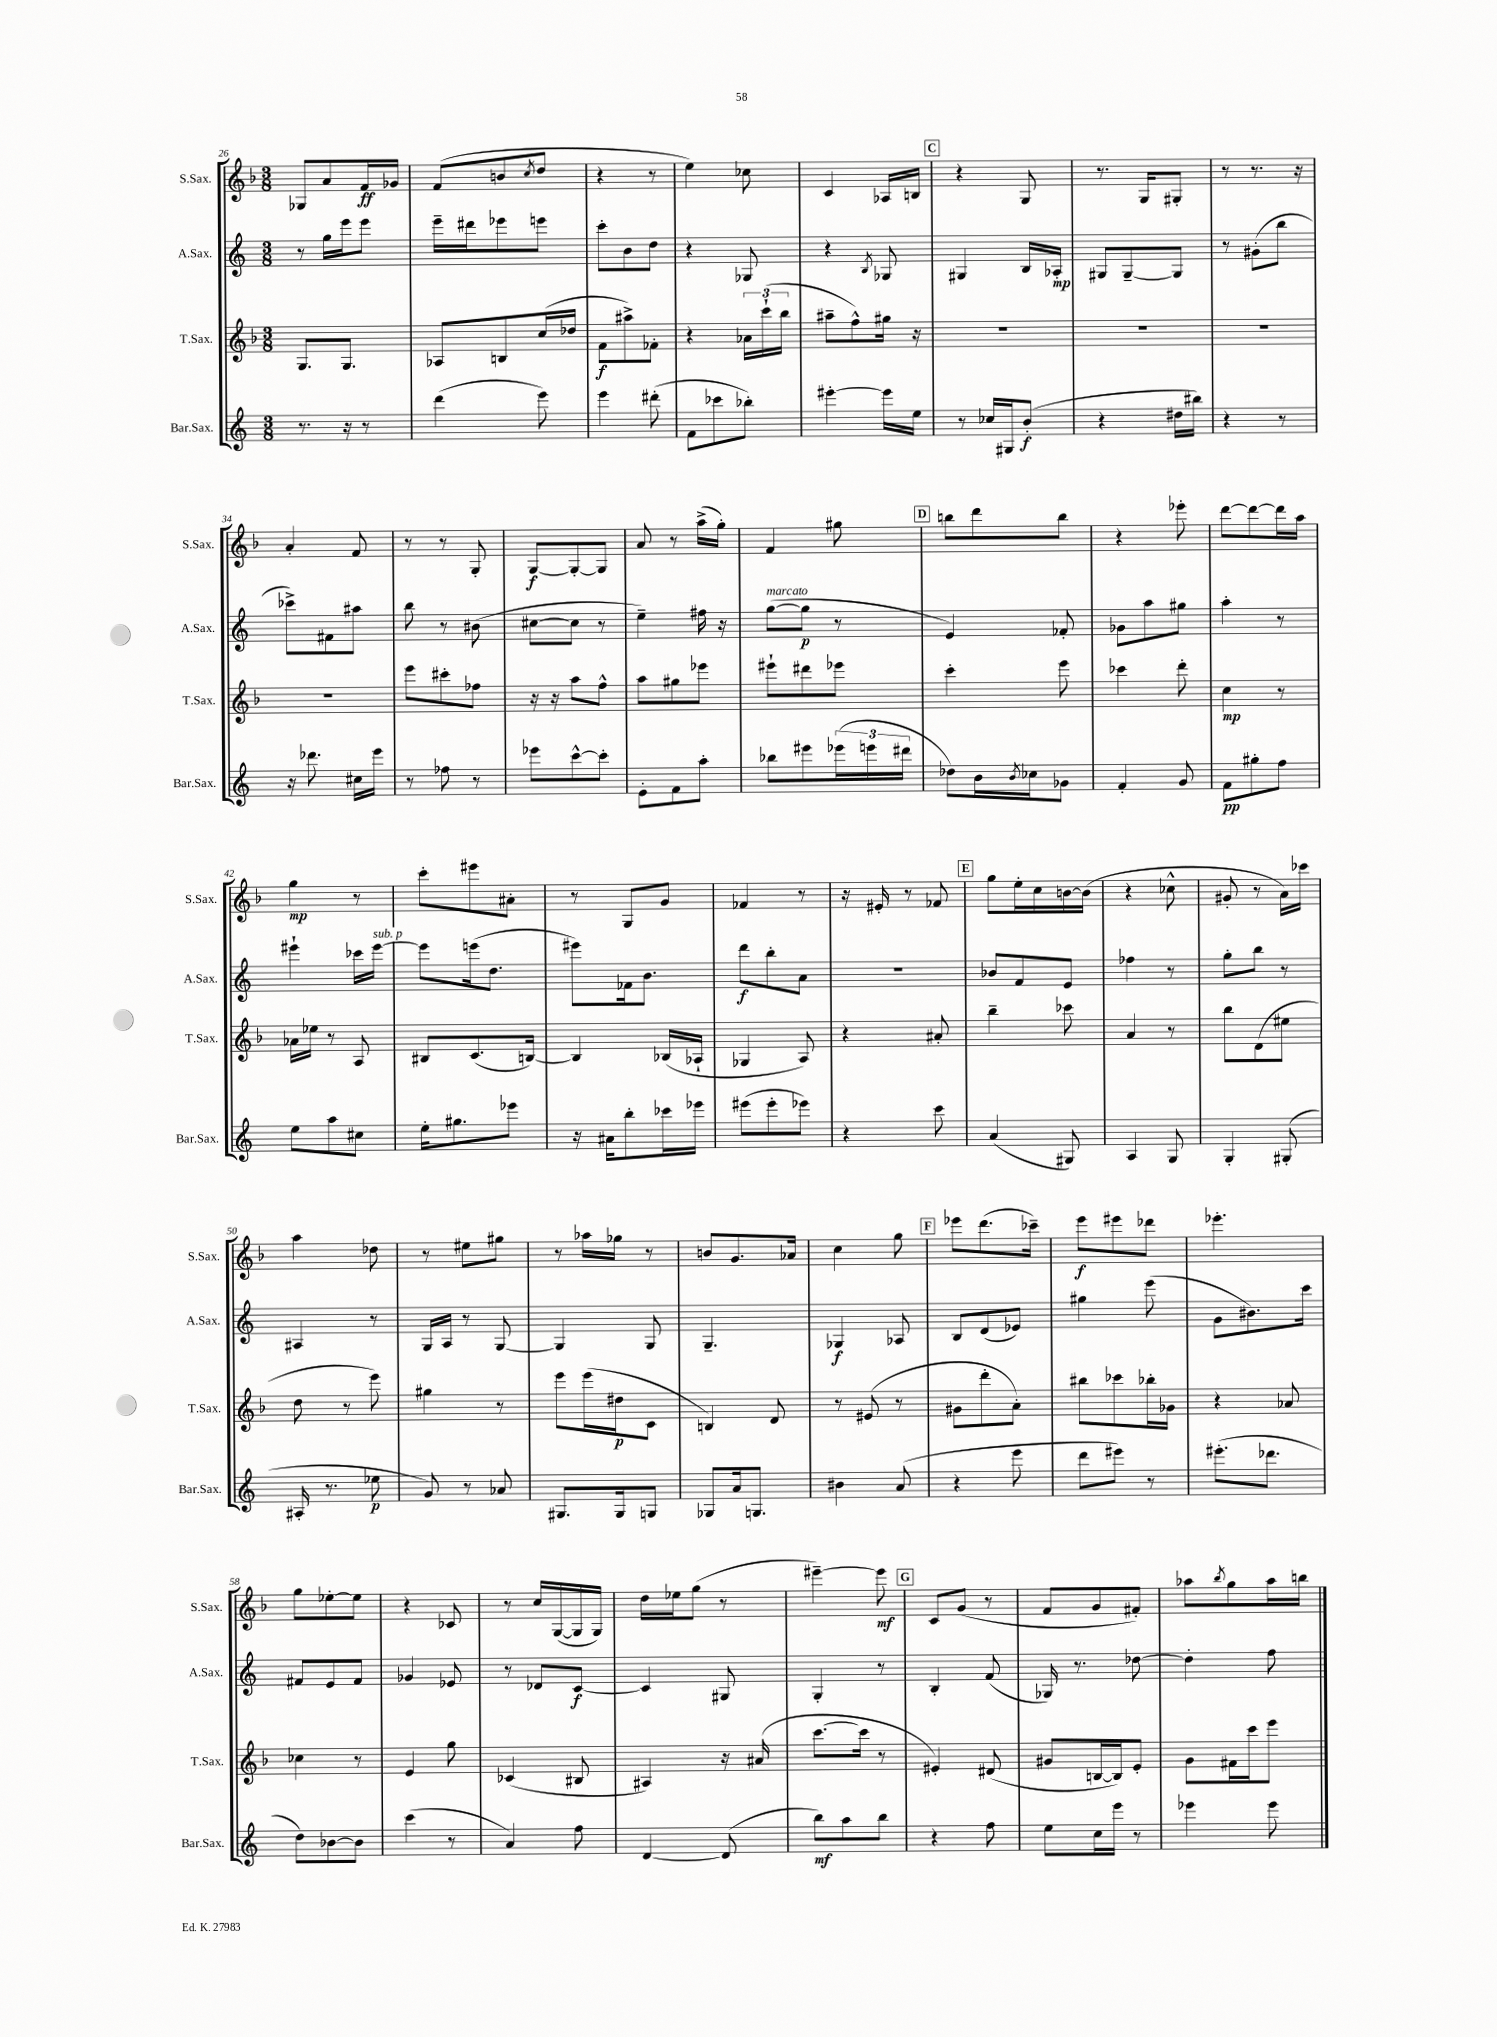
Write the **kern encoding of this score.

**kern	**kern	**kern	**kern
*staff4	*staff3	*staff2	*staff1
*clefG2	*clefG2	*clefG2	*clefG2
*k[]	*k[b-]	*k[]	*k[b-]
*M3/8	*M3/8	*M3/8	*M3/8
8.r	8.G	8r	8G-
.	.	16gg	8a
16r	8.G	16eee	.
8r	.	8eee	16f
.	.	.	16g-
=	=	=	=
(4ddd	8A-	16eee~	(8f
.	.	16ddd#	.
.	8B	8eee-	8b
.	.	.	8qcc
8eee)	(16cc	8eee	8dd
.	16dd-	.	.
=	=	=	=
4eee	8f	8ccc'	4r
.	8aa#^)	8b	.
(8ddd#'	8f-'	8dd	8r
=	=	=	=
8f	4r	4r	4ee)
8ccc-	.	.	.
8bb-')	24a-	8G-	8cc-
.	(24ccc`	.	.
.	24bb-	.	.
=	=	=	=
[4eee#'	8aa#~	4r	4c
.	8ff^^)	.	.
.	.	8qB	.
16eee#]	16gg#	8G-	16A-
16ee	16r	.	16B
=	=	=	=
8r	4.r	4G#	4r
16cc-	.	.	.
16G#	.	.	.
(8b'	.	16B	8G
.	.	16A-'	.
=	=	=	=
4r	4.r	8G#	8.r
.	.	[8G#~	.
.	.	.	16G
16dd#	.	8G#]	8G#'
16bb#)	.	.	.
=	=	=	=
4r	4.r	8r	8r
.	.	(8g#'	8.r
8r	.	8bb	.
.	.	.	16r
=	=	=	=
16r	4.r	8ccc-^)	4a'
8.ddd-	.	.	.
.	.	8f#	.
16cc#	.	8aa#	8f
16eee	.	.	.
=	=	=	=
8r	8eee	8bb	8r
8ff-	8ccc#'	8r	8r
8r	8ff-	(8b#	8G'
=	=	=	=
8eee-	16r	[8cc#	[8G
.	16r	.	.
[8ccc^^	8aa	8cc#]	8G'_
8ccc']	8ff^^	8r	8G]
=	=	=	=
8e'	8aa	4ee~)	8a
8f	8gg#	.	8r
8aa'	8eee-	16ff#	(16aa^
.	.	16r	16gg')
=	=	=	=
8bb-	8eee#`	([8gg	4f
8eee#	8ddd#	8gg]	.
(24eee-	8eee-	8r	8gg#
24eee	.	.	.
24ddd#	.	.	.
=	=	=	=
8dd-)	4ccc'	4e)	8bb
16b	.	.	8ddd
8qb	.	.	.
16cc-	.	.	.
8g-	8eee	8f-'	8bb
=	=	=	=
4f'	4ccc-	8g-	4r
.	.	8aa	.
8g	8ddd'	8gg#	8eee-'
=	=	=	=
8f	4cc	4aa'	[8ddd
8gg#'	.	.	8ddd_
8ff	8r	8r	16ddd]
.	.	.	16aa
=	=	=	=
8ee	16a-	4eee#`	4gg
.	16ee-	.	.
8aa	8r	.	.
8cc#	8A	16ccc-	8r
.	.	[16eee#	.
=	=	=	=
16ee'	8B#	8eee#]	8ccc'
8.gg#	.	.	.
.	(8.c	(16eee	8eee#
.	.	8.dd	.
8eee-	.	.	8a#'
.	[16B)	.	.
=	=	=	=
16r	4B]	8eee#)	8r
16a#	.	.	.
8bb'	.	16f-	8G
.	.	8.b	.
16ccc-	(16B-	.	8g
16eee-	16A-`	.	.
=	=	=	=
(8eee#	4G-	8ddd	4f-
8eee#'	.	8bb'	.
8eee-)	8A)	8a	8r
=	=	=	=
4r	4r	4.r	16r
.	.	.	16e#'
.	.	.	8r
8ccc	8a#'	.	8f-
=	=	=	=
(4a	4bb-~	8b-	8gg
.	.	8f	16ee'
.	.	.	16cc
8G#)	8ccc-	8e	[16b
.	.	.	(16b]
=	=	=	=
4A	4a	4ff-	4r
8G	8r	8r	8cc-^^
=	=	=	=
4G'	8bb-	8gg'	8g#'
.	(8d	8bb	8r
(8G#'	8ee#	8r	16a)
.	.	.	16ccc-
=	=	=	=
16A#'	8dd	4A#	4aa
8.r	.	.	.
.	8r	.	.
8ee-	8eee)	8r	8dd-
=	=	=	=
8g)	4gg#	16G	8r
.	.	16A	.
8r	.	8r	8ee#
8a-	8r	[8G	8gg#
=	=	=	=
8.G#	8eee	4G]	8r
.	(16eee	.	16aa-
16G#	16dd#	.	16gg-
8G	8c	8G	8r
=	=	=	=
8G-	4B)	4.G~	8b
16a	.	.	8.g
8.G	.	.	.
.	8d	.	.
.	.	.	16a-
=	=	=	=
4b#	8r	4G-	4cc
.	(8e#	.	.
(8a	8r	8A-	8gg
=	=	=	=
4r	8g#	8B	8eee-
.	8ddd'	(8d	(8.ddd
8eee	8a')	8e-)	.
.	.	.	16ccc-~)
=	=	=	=
8ddd	8bb#	4gg#	8eee
8eee#)	8ccc-	.	8eee#
8r	16bb-'	(8eee	8ddd-
.	16g-	.	.
=	=	=	=
(8.eee#'	4r	8g	4.eee-'
.	.	8.b#)	.
8.ddd-	.	.	.
.	8a-	.	.
.	.	16ccc	.
=	=	=	=
8dd)	4cc-	8f#	8gg
[8b-	.	8e	[8ee-'
8b-]	8r	8f#	8ee-]
=	=	=	=
(4ccc	4e	4g-	4r
8r	8gg	8e-	8c-
=	=	=	=
4a)	(4c-	8r	8r
.	.	8d-	16cc
.	.	.	([16G
8ff	8B#	[8c	16G]
.	.	.	16G)
=	=	=	=
[4d	4A#)	4c]	16dd
.	.	.	16ee-
.	.	.	(8gg
(8d]	16r	8G#	8r
.	(16a#	.	.
=	=	=	=
8bb)	[8.ccc	4G'	[4eee#~)
8aa	.	.	.
.	16ccc]	.	.
8bb	8r	8r	8eee#]
=	=	=	=
4r	4e#')	4B'	8c
.	.	.	(8g
8ff	(8d#	(8f	8r
=	=	=	=
8ee	8g#	16G-)	8f
.	.	8.r	.
16cc	[16B	.	8g
16eee	16B])	.	.
8r	8e'	[8dd-	8f#')
=	=	=	=
4eee-	8g	4dd-']	8aa-
.	.	.	8qbb-
.	16f#	.	8gg
.	16ccc	.	.
8eee-	8eee	8ff	16aa-
.	.	.	16bb
==	==	==	==
*-	*-	*-	*-
